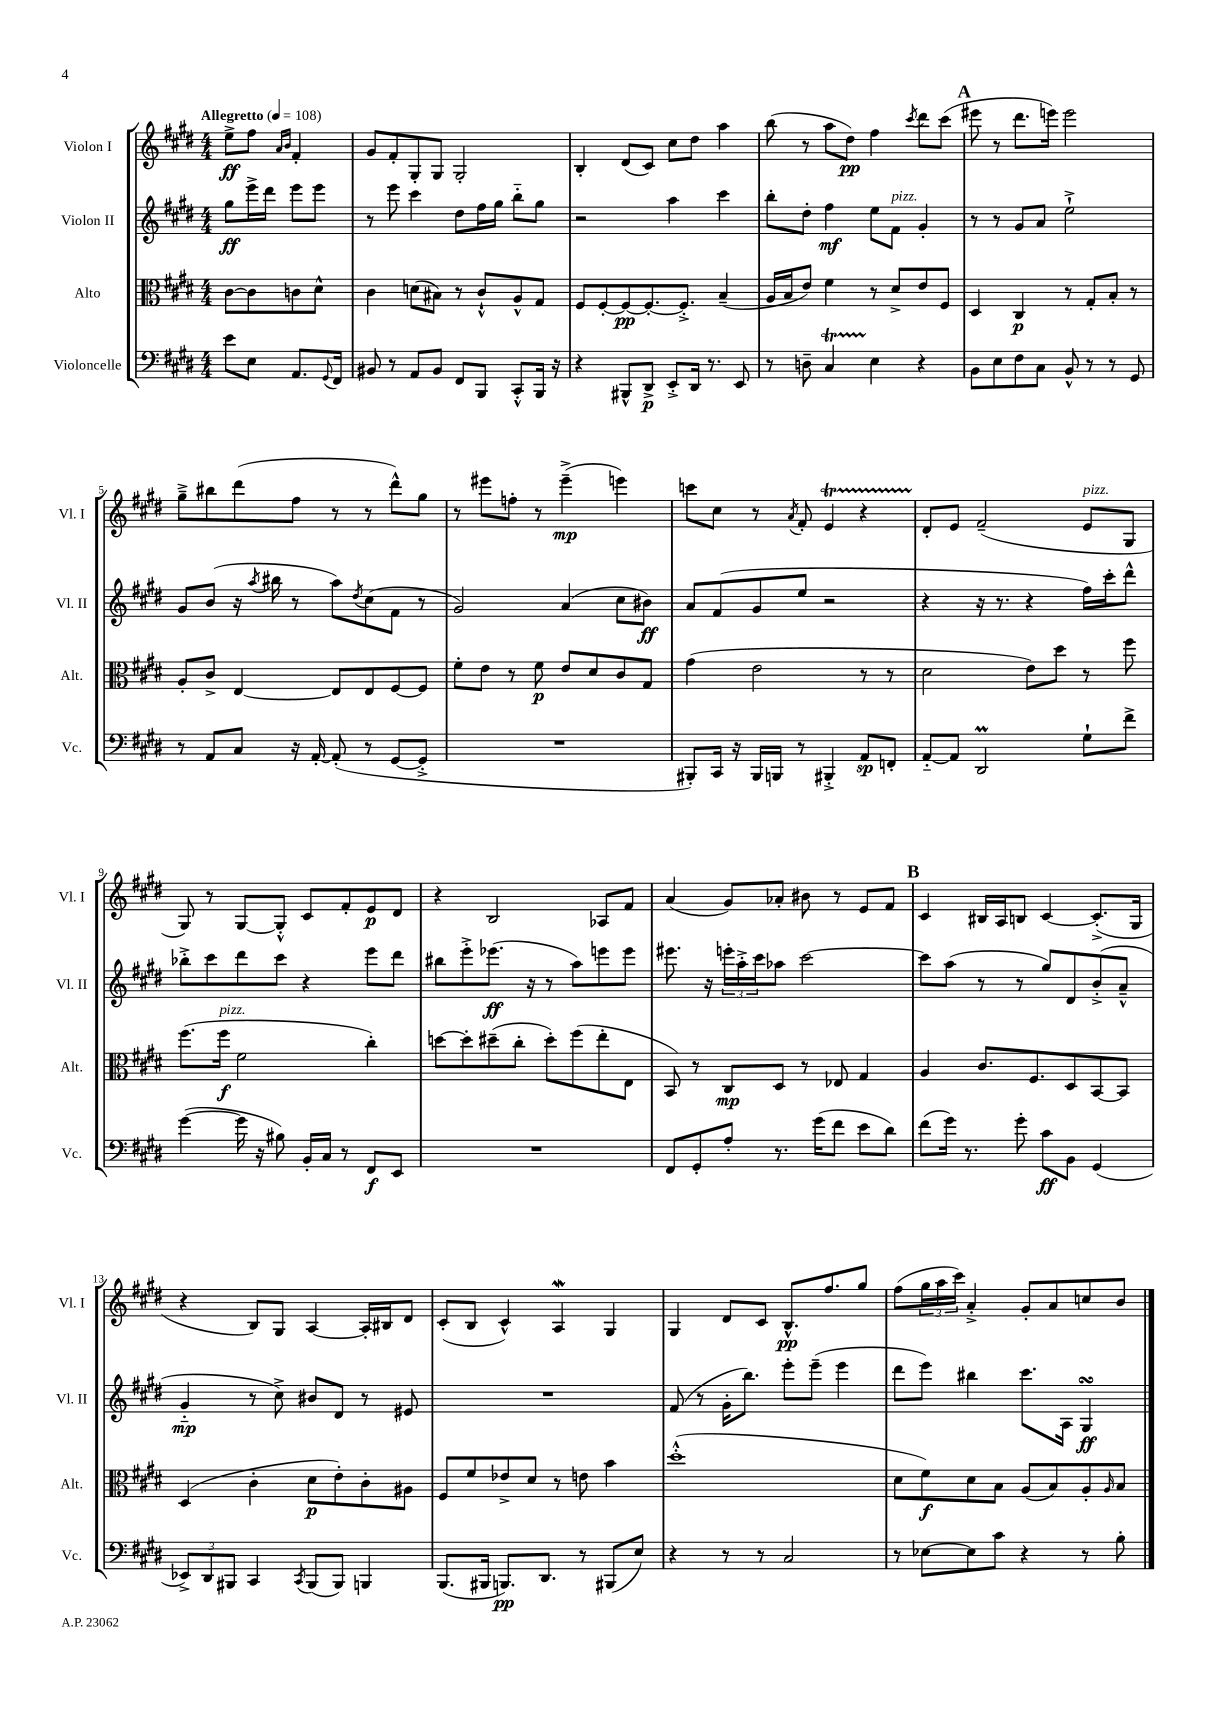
<<
\new StaffGroup <<
\new Staff = "s0" \with { instrumentName = "Violon I" shortInstrumentName = "Vl. I" } {
    \clef treble \key e \major \numericTimeSignature \time 4/4 \partial 2 \tempo "Allegretto" 4 = 108
    e''8->\ff fis''8 \grace { a'16 b'16 } fis'4-. |
    gis'8 fis'8-. gis8-. gis8 gis2-. |
    b4-. dis'8( cis'8) cis''8 dis''8 a''4 |
    b''8( r8 a''8 dis''8\pp) fis''4 \acciaccatura { cis'''8 } dis'''8 cis'''8( |
    \mark \markup { \bold "A" } eis'''8 r8 dis'''8. e'''16) e'''2 |
    gis''8---> bis''8 dis'''8( fis''8 r8 r8 dis'''8-^) gis''8 |
    r8 eis'''8 f''8-. r8 eis'''4--->\mp( e'''4) |
    c'''8 cis''8 r8 \acciaccatura { a'8 } fis'8-. e'4\startTrillSpan r4 |
    dis'8-.\stopTrillSpan e'8 fis'2--( e'8^\markup { \italic "pizz." } gis8 |
    gis8) r8 gis8~ gis8-.-^ cis'8 fis'8-. e'8\p dis'8 |
    r4 b2 aes8 fis'8 |
    a'4( gis'8) aes'8-. bis'8 r8 e'8 fis'8 |
    \mark \markup { \bold "B" } cis'4 bis16 a16 b8 cis'4~ cis'8.-.->( gis16 |
    r4 b8) gis8 a4~ a16-. bis16 dis'8 |
    cis'8-.( b8 cis'4-^) a4\mordent gis4 |
    gis4 dis'8 cis'8 b8.-^\pp fis''8. gis''8 |
    fis''8( \tuplet 3/2 { gis''16 a''16 cis'''16) } a'4-.-> gis'8-. a'8 c''8 b'8 \bar "|." |
}
\new Staff = "s1" \with { instrumentName = "Violon II" shortInstrumentName = "Vl. II" } {
    \clef treble \key e \major \numericTimeSignature \time 4/4 \partial 2
    gis''8\ff e'''16-> dis'''16 e'''8 e'''8 |
    r8 e'''8 cis'''4 dis''8 fis''16 gis''16 b''8-_ gis''8 |
    r2 a''4 cis'''4 |
    b''8-. dis''8-. fis''4\mf e''8 fis'8^\markup { \italic "pizz." } gis'4-. |
    \mark \markup { \bold "A" } r8 r8 gis'8 a'8 e''2-!-> |
    gis'8 b'8( r16 \acciaccatura { a''8 } bis''16 r8 a''8) \acciaccatura { dis''8 } cis''8( fis'8 r8 |
    gis'2) a'4( cis''8 bis'8\ff) |
    a'8 fis'8( gis'8 e''8 r2 |
    r4 r16 r8. r4 fis''16) cis'''16-. dis'''8-^ |
    bes''8-.-> cis'''8 dis'''8 cis'''8 r4 e'''8 dis'''8 |
    bis''8 e'''8-.-> ees'''8.\ff( r16 r8 a''8) e'''8 e'''8 |
    eis'''8. r16 \tuplet 3/2 { e'''16-. a''16-.-> cis'''16 } aes''8 cis'''2~ |
    \mark \markup { \bold "B" } cis'''8 a''8( r8 r8 gis''8) dis'8 b'8-.->( a'8---^ |
    gis'4-_\mp r8 cis''8->) bis'8 dis'8 r8 eis'8 |
    R1 |
    fis'8( r8 gis'16-. b''8.) e'''8-. e'''8--( e'''4 |
    dis'''8 e'''8) bis''4 cis'''8. a16 gis4\turn\ff \bar "|." |
}
\new Staff = "s2" \with { instrumentName = "Alto" shortInstrumentName = "Alt." } {
    \clef alto \key e \major \numericTimeSignature \time 4/4 \partial 2
    cis'8~ cis'8 c'8 dis'8-^ |
    cis'4 d'8( bis8) r8 cis'8-!-^ a8-^ gis8 |
    fis8 fis8~-. fis8~\pp fis8.~-. fis8.-.-> b4--( |
    a16 b16 e'8) fis'4 r8 dis'8-> e'8 fis8 |
    \mark \markup { \bold "A" } dis4 cis4\p r8 gis8-. b8-. r8 |
    a8-. cis'8-> e4~ e8 e8 fis8~ fis8 |
    fis'8-. e'8 r8 fis'8\p e'8 dis'8 cis'8 gis8 |
    gis'4( e'2 r8 r8 |
    dis'2 e'8) dis''8 r8 fis''8 |
    fis''8.( fis''16\f^\markup { \italic "pizz." } fis'2 cis''4-.) |
    d''8~ d''8-. dis''8--( cis''8-. dis''8-.) fis''8( e''8-. e8 |
    b,8) r8 cis8\mp dis8 r8 ees8 gis4 |
    \mark \markup { \bold "B" } a4 cis'8. fis8. dis8 b,8~ b,8 |
    dis4( cis'4-. dis'8\p e'8-.) cis'8-. ais8 |
    fis8 fis'8 ees'8-> dis'8 r8 e'8 b'4 |
    dis''1-.-^( |
    dis'8 fis'8\f) dis'8 b8 a8( b8) a8-. \grace { a16 } b8 \bar "|." |
}
\new Staff = "s3" \with { instrumentName = "Violoncelle" shortInstrumentName = "Vc." } {
    \clef bass \key e \major \numericTimeSignature \time 4/4 \partial 2
    e'8 e8 a,8. \appoggiatura { gis,8 } fis,16 |
    bis,8 r8 a,8 bis,8 fis,8 b,,8 cis,8-.-^ b,,16 r16 |
    r4 bis,,8-^ dis,8->\p e,8-.-> dis,16 r8. e,8 |
    r8 d8-- cis4\startTrillSpan e4\stopTrillSpan r4 |
    \mark \markup { \bold "A" } b,8 e8 fis8 cis8 b,8-^ r8 r8 gis,8 |
    r8 a,8 cis8 r16 a,16~-. a,8-.( r8 gis,8~ gis,8-.-> |
    R1 |
    bis,,8-.) cis,16 r16 bis,,16 b,,16 r8 bis,,4-.-> a,8\sp f,8-. |
    a,8~-_ a,8 dis,2\prall gis8-! fis'8-> |
    gis'4~( gis'16 r16 bis8) b,16-. cis16 r8 fis,8\f e,8 |
    R1 |
    fis,8 gis,8-. a8-. r8. gis'16( fis'8 e'8 dis'8) |
    \mark \markup { \bold "B" } fis'8( gis'16) r8. gis'8-. cis'8\ff b,8 gis,4( |
    \tuplet 3/2 { ees,8->) dis,8 bis,,8 } cis,4 \acciaccatura { cis,8 } bis,,8( bis,,8) b,,4 |
    b,,8.( bis,,16 b,,8.\pp) dis,8. r8 bis,,8( e8) |
    r4 r8 r8 cis2 |
    r8 ees8~ ees8 cis'8 r4 r8 b8-. \bar "|." |
}
>>
>>
